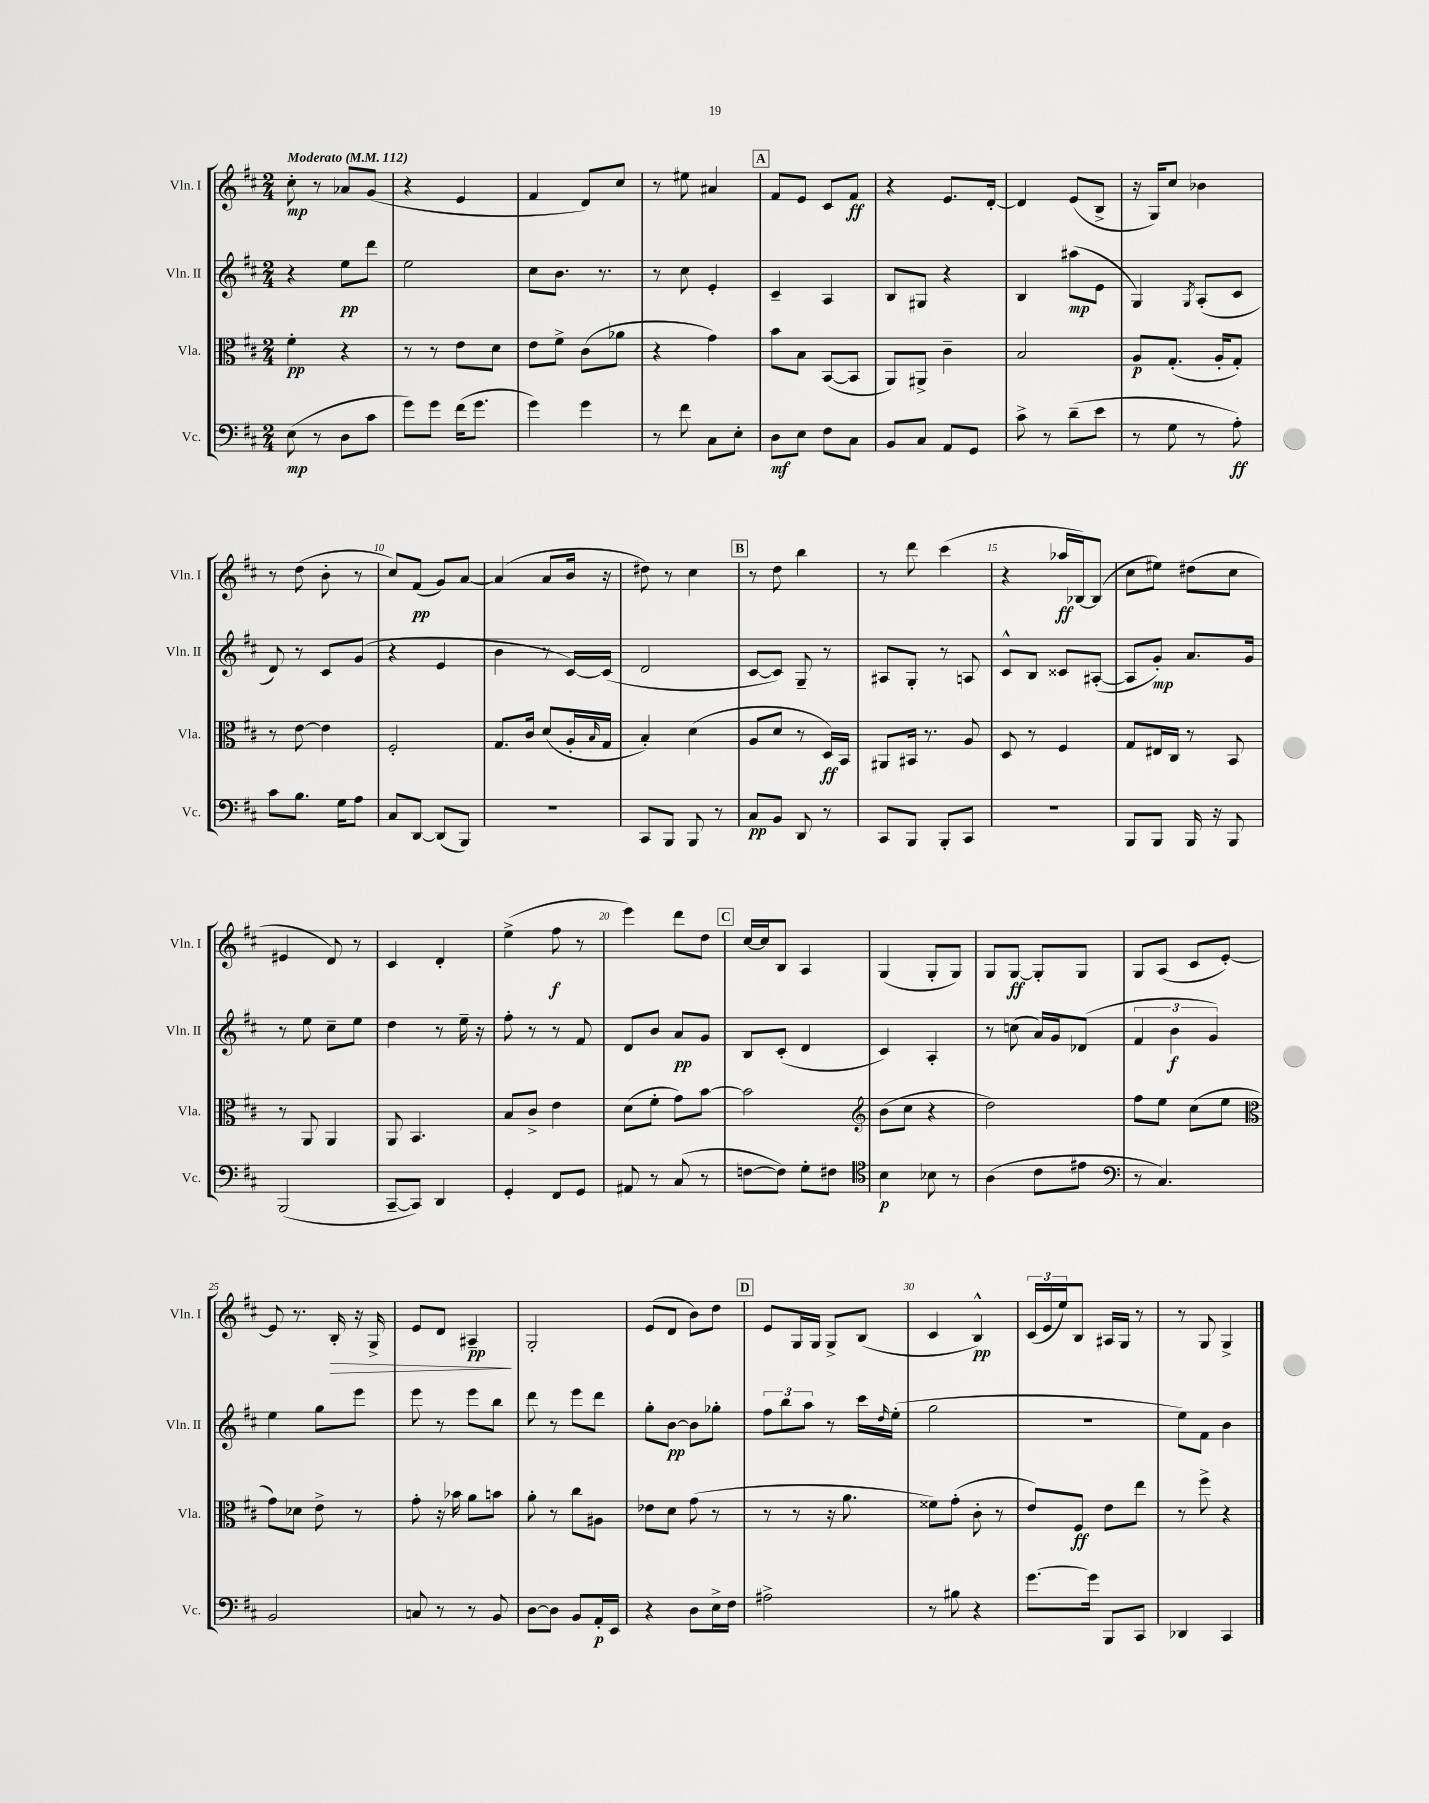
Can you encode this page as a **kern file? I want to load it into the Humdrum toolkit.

**kern	**kern	**kern	**kern
*staff4	*staff3	*staff2	*staff1
*clefF4	*clefC3	*clefG2	*clefG2
*k[f#c#]	*k[f#c#]	*k[f#c#]	*k[f#c#]
*M2/4	*M2/4	*M2/4	*M2/4
*MM112	*MM112	*MM112	*MM112
(8E\	4f#'\	4r	8cc#'\
8r	.	.	8r
8D\L	4r	8ee\L	8a-/L
8c#\J	.	8ddd\J	(8g/J
=	=	=	=
8g\L)	8r	2ee\	4r
8g\J	8r	.	.
(16f#\LK	8e\L	.	4e/
8.g\J	.	.	.
.	8d\J	.	.
=	=	=	=
4g\)	8e\L	8cc#\L	4f#/
.	8f#^\J	8.b\J	.
4g\	(8c#\L	.	8d/L)
.	.	8.r	.
.	8a-\J	.	8cc#/J
=	=	=	=
8r	4r	8r	8r
8f#\	.	8cc#\	8ee#\
8C#\L	4g\)	4e'/	4a#/
8E'\J	.	.	.
=	=	=	=
8D\L	8b\L	4c#~/	8f#/L
8E\J	8B\J	.	8e/J
8F#\L	([8BB/L	4A/	8c#/L
8C#\J	8BB/]J	.	8f#/J
=	=	=	=
8BB/L	8AA/L)	8B/L	4r
8C#/J	8AA#^/J	8G#/J	.
8AA/L	4c#~\	4r	8.e/L
8GG/J	.	.	.
.	.	.	[16d'/Jk
=	=	=	=
8c#^\	2B/	4B/	4d/]
8r	.	.	.
(8d~\L	.	(8aa#\L	(8e/L
8e\J	.	8e\J	8B^/J
=	=	=	=
8r	8A/L	4G/)	16r
.	.	.	16G/LK)
8G\	(8.G'/J	.	8cc#/J
.	.	8qG/	.
8r	.	(8A'/L	4b-\
.	16A'/LK	.	.
8A'\)	8G'/J)	8c#/J	.
=	=	=	=
8c#\L	8r	8d/)	8r
8.B\J	[8e\	8r	(8dd\
.	4e\]	8c#/L	8b'\
16G\LK	.	.	.
8A\J	.	(8g/J	8r
=	=	=	=
8C#/L	2F#'/	4r	8cc#/L)
[8DD/J	.	.	(8f#/J
(8DD/]L	.	4e/	8g/L)
8BBB/J)	.	.	[8a/J
=	=	=	=
2r	8.G/L	4b\	(4a/]
.	16c#/Jk	.	.
.	(8d/L	8r	8a/L
.	16A'/L	[16c#/LL)	16b/Jk
.	16qqB/	.	.
.	16G/JJ	(16c#/]JJ	16r
=	=	=	=
8CC#/L	4B'/)	2d/	8dd#\)
8BBB/J	.	.	8r
8BBB/	(4d\	.	4cc#\
8r	.	.	.
=	=	=	=
8C#/L	8A/L	[8c#/L	8r
8BB/J	8d/J	8c#/]J)	8dd\
8DD/	8r	8G~/	4bb\
8r	16D/LL)	8r	.
.	16BB/JJ	.	.
=	=	=	=
8CC#/L	8AA#/L	8A#/L	8r
8BBB/J	16BB#/Jk	8G'/J	8ddd\
.	8.r	.	.
8BBB'/L	.	8r	(4ccc#\
8CC#/J	8A/	8A/	.
=	=	=	=
2r	8D/	8c#^^/L	4r
.	8r	8B/J	.
.	4F#/	8c##/L	16aa-/LL
.	.	.	[16B-/J)
.	.	([8A#'/J	(8B-/]J
=	=	=	=
8BBB/L	8G/L	8A#/]L	8cc#\L
8BBB/J	16E#/L	8g'/J)	8ee#\J)
.	16C#/JJ	.	.
16BBB/	8r	8.a/L	(8dd#\L
16r	.	.	.
8BBB/	8BB/	.	8cc#\J
.	.	16g/Jk	.
=	=	=	=
(2BBB/	8r	8r	4e#/
.	8AA/	8ee\	.
.	4AA/	8cc#~\L	8d/)
.	.	8ee\J	8r
=	=	=	=
[8CC#~/L	8AA/	4dd\	4c#/
8CC#/]J)	4.BB/	.	.
4DD/	.	8r	4d'/
.	.	16ee~\	.
.	.	16r	.
=	=	=	=
4GG'/	8B/L	8ff#'\	(4ee^\
.	8c#^/J	8r	.
8FF#/L	4e\	8r	8ff#\
8GG/J	.	8f#/	8r
=	=	=	=
8AA#/	(8d\L	8d/L	4eee\)
8r	8f#'\J	8b/J	.
(8C#/	8g\L)	8a/L	8ddd\L
8r	[8b\J	8g/J	8dd\J
=	=	=	=
[8F\L	2b\]	8B/L	[16cc#/LL
.	.	.	16cc#/]J
8F\]J)	.	(8c#'/J	8B/J
8G'\L	.	4d/	4A/
8F#\J	.	.	.
=	=	=	=
*clefC4	*clefG2	*	*
4B\	(8b\L	4c#/)	(4G/
.	8cc#\J	.	.
8B-\	4r	4A'/	8G'/L
8r	.	.	8G/J)
=	=	=	=
(4A\	2dd\)	8r	8G/L
.	.	(8cc\	[8G/J
8c#\L	.	16a/LL)	8G'/]L
.	.	16g/J	.
8e#\J	.	(8d-/J	8G/J
=	=	=	=
*clefF4	*	*	*
8r	8ff#\L	6f#/	8G/L
4.C#/)	8ee\J	.	(8A/J
.	.	6b\	.
.	(8cc#\L	.	8c#/L
.	.	6g/)	.
.	8ee\J	.	[8e'/J)
=	=	=	=
*	*clefC3	*	*
2BB/	8g\L)	4ee\	8e/]
.	8d-\J	.	8.r
.	8e^\	8gg\L	.
.	.	.	16B'/
.	8r	8eee\J	16r
.	.	.	16G^/
=	=	=	=
8C/	8g'\	8eee\	8e/L
8r	16r	8r	8d/J
.	16b-\	.	.
8r	8a\L	8eee\L	4A#~/
8BB/	8b\J	8bb\J	.
=	=	=	=
[8D\L	8a'\	8ddd\	2G'/
8D\]J	8r	8r	.
8BB/L	8cc#\L	8eee\L	.
16AA'/L	8A#\J	8ddd\J	.
16EE/JJ	.	.	.
=	=	=	=
4r	8e-\L	8gg'\L	(8e/L
.	8d\J	[8b\J	8d/J
8D\L	(8g\	8b\]L	8b\L)
16E^\L	8r	8gg-'\J	8dd\J
16F#\JJ	.	.	.
=	=	=	=
2A#^\	8r	12ff#\L	8e/L
.	.	12bb\	.
.	8r	.	16G/L
.	.	12aa\J	.
.	.	.	16G/JJ
.	16r	8r	8G^/L
.	8.a\	.	.
.	.	16ccc#\LL	(8B/J
.	.	16qqdd/	.
.	.	(16ee'\JJ	.
=	=	=	=
8r	8f##\L)	2gg\	4c#/
8B#\	(8g'\J	.	.
4r	8c#'\	.	4B^^/)
.	8r	.	.
=	=	=	=
[8.g\L	8e/L)	2r	(24c#/LL
.	.	.	24e/
.	.	.	24ee/J)
.	8F#/J	.	8B/J
16g\]Jk	.	.	.
8BBB/L	8e\L	.	16A#/LL
.	.	.	16G/JJ
8CC#/J	8ee\J	.	8r
=	=	=	=
4DD-/	8r	8ee\L)	8r
.	8ff#^\	8f#\J	8G/
4CC#/	4r	4b\	4G^/
==	==	==	==
*-	*-	*-	*-
